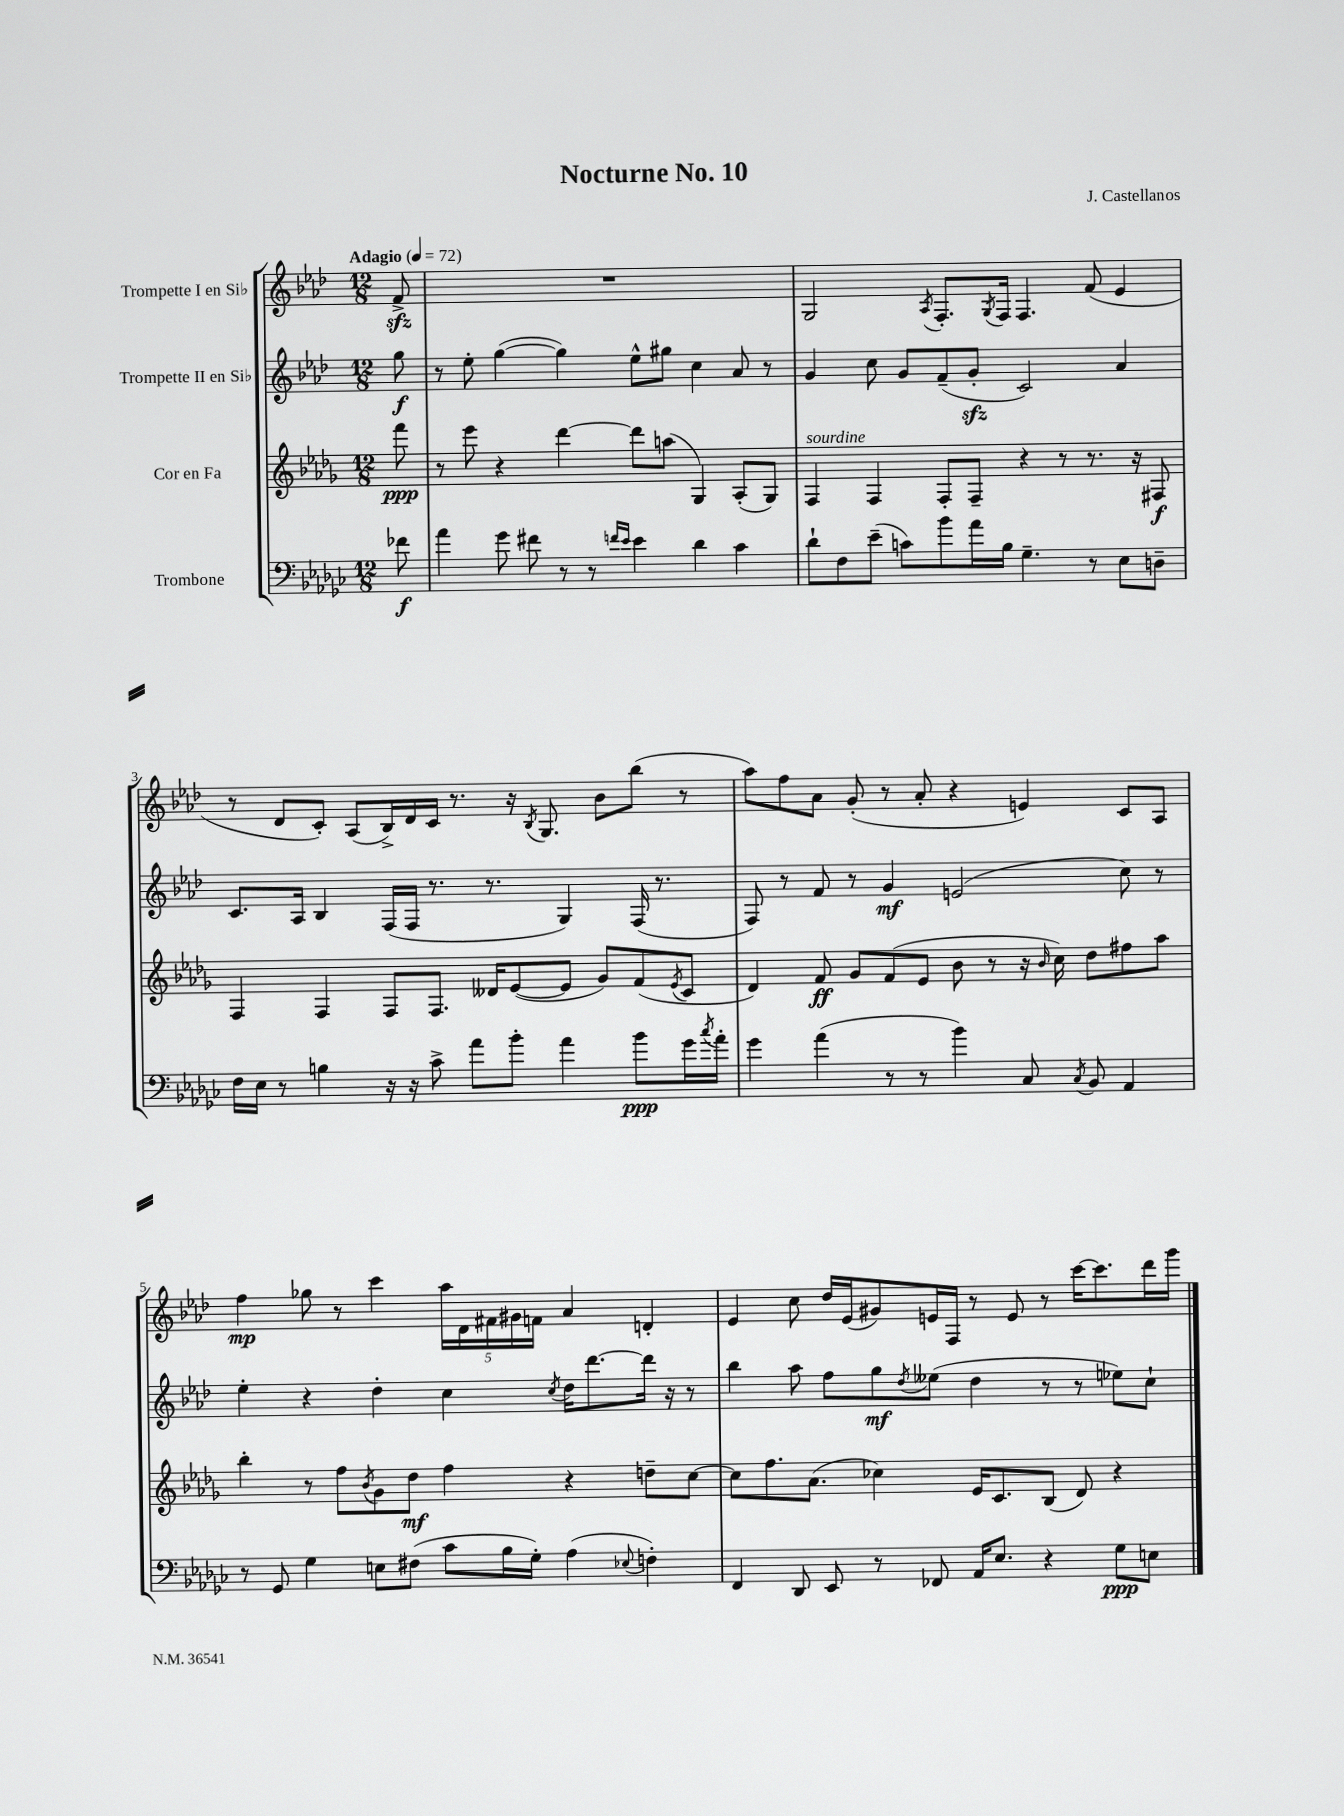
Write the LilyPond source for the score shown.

\header { title = "Nocturne No. 10" composer = "J. Castellanos" }
<<
\new StaffGroup <<
\new Staff = "s0" \with { instrumentName = "Trompette I en Sib" } {
    \clef treble \key aes \major \numericTimeSignature \time 12/8 \partial 8 \tempo "Adagio" 4 = 72
    f'8->\sfz |
    R1. |
    g2 \acciaccatura { aes8 } f8.-. \acciaccatura { g8 } f16 f4. f'8( ees'4 |
    r8 des'8 c'8-.) aes8( bes16->) des'16 c'16 r8. r16 \acciaccatura { bes8 } g8. bes'8 bes''8( r8 |
    aes''8) f''8 aes'8 g'8-.( r8 aes'8-. r4 e'4) c'8 aes8 |
    f''4\mp ges''8 r8 c'''4 \tuplet 5/4 { aes''16 des'16 fis'16 gis'16 f'16 } aes'4 d'4-. |
    ees'4 c''8 des''16 ees'16( gis'8) e'16 f16 r8 e'8 r8 c'''16~ c'''8. des'''16 g'''16 \bar "|." |
}
\new Staff = "s1" \with { instrumentName = "Trompette II en Sib" } {
    \clef treble \key aes \major \numericTimeSignature \time 12/8 \partial 8
    g''8\f |
    r8 ees''8-. g''4~( g''4) ees''8-^ gis''8 c''4 aes'8 r8 |
    g'4 c''8 g'8 f'8--( g'8-.\sfz c'2) aes'4 |
    c'8. aes16 bes4 f16( f16 r8. r8. g4) f16( r8. |
    f8) r8 f'8 r8 g'4\mf e'2( c''8) r8 |
    ees''4-. r4 des''4-. c''4 \acciaccatura { c''8 } des''16 des'''8.~ des'''16 r16 r8 |
    bes''4 aes''8 f''8 g''8\mf \acciaccatura { des''8 } eeses''8( des''4 r8 r8 ees''8) c''8-! \bar "|." |
}
\new Staff = "s2" \with { instrumentName = "Cor en Fa" } {
    \clef treble \key des \major \numericTimeSignature \time 12/8 \partial 8
    f'''8\ppp |
    r8 ees'''8 r4 des'''4~ des'''8 a''8( ges4) aes8-.( ges8) |
    f4^\markup { \italic "sourdine" } f4 f8-. f8-- r4 r8 r8. r16 fis8\f |
    f4 f4 f8 f8. deses'16 ees'8~( ees'8 ges'8) f'8( \acciaccatura { ees'8 } c'8 |
    des'4) f'8\ff ges'8 f'8( ees'8 bes'8 r8 r16 \grace { bes'16 } c''16) des''8 fis''8 aes''8 |
    bes''4-. r8 f''8 \acciaccatura { bes'8 } ges'8 des''8\mf f''4 r4 d''8-- c''8~ |
    c''8 f''8. aes'8.( ces''4) ees'16 c'8. bes8( des'8) r4 \bar "|." |
}
\new Staff = "s3" \with { instrumentName = "Trombone" } {
    \clef bass \key ges \major \numericTimeSignature \time 12/8 \partial 8
    fes'8\f |
    aes'4 ges'8 fis'8 r8 r8 \grace { f'16 ees'16 } ees'4 des'4 ces'4 |
    des'8-! f8 ees'8--( c'8) bes'8 aes'16 bes16 ges4.-- r8 ees8 d8-- |
    f16 ees16 r8 b4 r16 r16 ces'8-> aes'8 bes'8-. aes'4 bes'8\ppp ges'16 \acciaccatura { ces''8 } aes'16-. |
    ges'4 aes'4( r8 r8 bes'4) ces8 \acciaccatura { ces8 } bes,8 aes,4 |
    r8 ges,8 ges4 e8 fis8( ces'8 bes16 ges16-.) aes4( \appoggiatura { ees8 } f4-.) |
    f,4 des,8 ees,8 r8 fes,8 aes,16 ees8. r4 ges8\ppp e8 \bar "|." |
}
>>
>>
